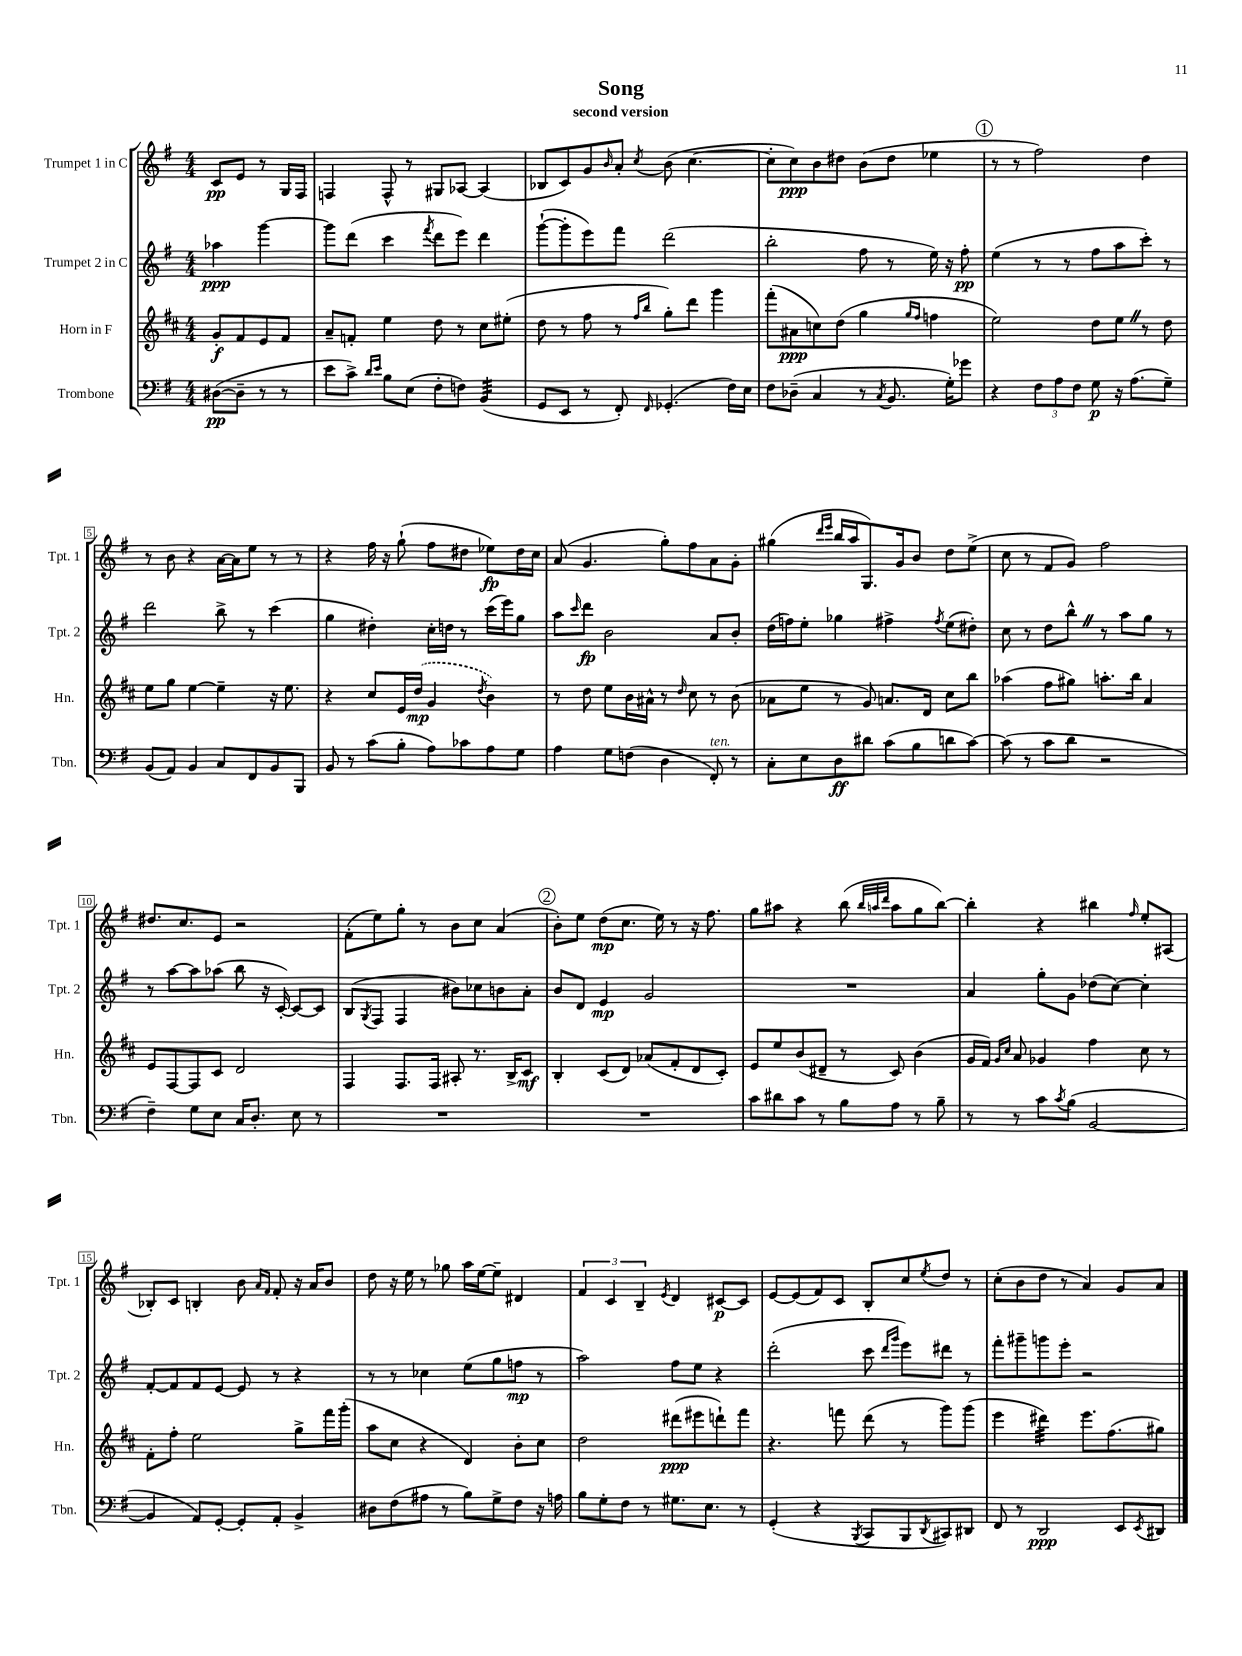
\header { title = "Song" subtitle = "second version" }
<<
\new StaffGroup <<
\new Staff = "s0" \with { instrumentName = "Trumpet 1 in C" shortInstrumentName = "Tpt. 1" } {
    \clef treble \key g \major \numericTimeSignature \time 4/4 \partial 2
    c'8\pp e'8 r8 g16 fis16 |
    f4 f8-^ r8 gis8 aes8~ aes4( |
    bes8 c'8) g'8 \grace { b'16 } a'8-. \acciaccatura { c''8 } b'8( c''4.~ |
    c''8-. c''8\ppp) b'8 dis''8 b'8( dis''8 ees''4 |
    \mark \markup { \circle "1" } r8 r8 fis''2) d''4 |
    r8 b'8 r4 a'16~ a'16 e''8 r8 r8 |
    r4 fis''16 r16 g''8-!( fis''8 dis''8 ees''8\fp) dis''16 c''16 |
    a'8( g'4. g''8-.) fis''8 a'8 g'8-. |
    gis''4( \grace { d'''16 e'''16 } b''16 a''16 g8.) g'16 b'8 d''8 e''8->( |
    c''8 r8 fis'8 g'8) fis''2 |
    dis''8. c''8. e'8 r2 |
    fis'8-.( e''8) g''8-. r8 b'8 c''8 a'4( |
    \mark \markup { \circle "2" } b'8-.) e''8 d''8\mp( c''8. e''16) r8 r16 fis''8. |
    g''8 ais''8 r4 b''8( \grace { b''32 a''32 d'''32 } a''8 g''8 b''8~) |
    b''4-. r4 bis''4 \grace { fis''16 } e''8-. ais8( |
    bes8-.) c'8 b4-. b'8 \grace { a'16 fis'16 } fis'8-. r16 a'16 b'8 |
    d''8 r16 e''16 r8 ges''8 a''16 e''16~ e''8-- dis'4 |
    \tuplet 3/2 { fis'4 c'4 b4-- } \acciaccatura { e'8 } d'4 cis'8~\p cis'8 |
    e'8~ e'8( fis'8) c'8 b8-. c''8 \acciaccatura { e''8 } d''8 r8 |
    c''8-.( b'8 d''8 r8 a'4) g'8 a'8 \bar "|." |
}
\new Staff = "s1" \with { instrumentName = "Trumpet 2 in C" shortInstrumentName = "Tpt. 2" } {
    \clef treble \key g \major \numericTimeSignature \time 4/4 \partial 2
    aes''4\ppp g'''4~ |
    g'''8 d'''8( c'''4 \acciaccatura { fis'''8 } d'''8 e'''8) d'''4 |
    g'''8~-!( g'''8-. e'''8) fis'''8 d'''2( |
    b''2-. fis''8 r8 e''16) r16 fis''8-.\pp |
    \mark \markup { \circle "1" } e''4( r8 r8 fis''8 a''8 c'''8-.) r8 |
    d'''2 b''8-> r8 c'''4( |
    g''4 dis''4-.) c''16-. d''16 r8 c'''16( e'''16) g''8 |
    a''8 \grace { c'''16 } d'''8\fp b'2 a'8 b'8-. |
    d''16( f''16) e''8-. ges''4 fis''4-> \acciaccatura { fis''8 } e''8( dis''8-.) |
    c''8 r8 d''8 b''8-^ \once \override BreathingSign.text = \markup { \musicglyph "scripts.caesura.straight" } \breathe r8 a''8 g''8 r8 |
    r8 a''8~ a''8 aes''8( b''8 r16 c'16~-.) c'8~ c'8 |
    b8( \acciaccatura { g8 } fis8 fis4 bis'8) ces''8 b'8 a'8-. |
    \mark \markup { \circle "2" } b'8 d'8 e'4\mp g'2 |
    R1 |
    a'4 g''8-. g'8 des''8( c''8~) c''4-. |
    fis'8~-. fis'8 fis'8 e'8~ e'8 r8 r4 |
    r8 r8 ces''4 e''8( g''8 f''8\mp r8 |
    a''2) fis''8 e''8 r4 |
    d'''2-.( c'''8 \grace { d'''16 g'''16 } e'''8) dis'''8 r8 |
    fis'''8-. gis'''8-- g'''8 e'''8-. r2 \bar "|." |
}
\new Staff = "s2" \with { instrumentName = "Horn in F" shortInstrumentName = "Hn." } {
    \clef treble \key d \major \numericTimeSignature \time 4/4 \partial 2
    g'8-.\f fis'8 e'8 fis'8 |
    a'8-- f'8-. e''4 d''8 r8 cis''8 eis''8-.( |
    d''8 r8 fis''8 r8 \grace { fis''16 b''16 } g''8-.) d'''8 g'''4 |
    fis'''8-.( ais'8\ppp c''8) d''8( g''4 \grace { g''16 fis''16 } f''4 |
    \mark \markup { \circle "1" } e''2) d''8 e''8 \once \override BreathingSign.text = \markup { \musicglyph "scripts.caesura.straight" } \breathe r8 d''8 |
    e''8 g''8 e''4~ e''4-- r16 e''8. |
    r4 cis''8 e'16 \once \slurDashed d''16\mp( g'4 \acciaccatura { d''8 } b'4) |
    r8 d''8 e''8 b'16 ais'16-^ r8 \grace { d''16 } cis''8 r8 b'8( |
    aes'8 e''8 r8 g'8) a'8. d'16 cis''8 b''8 |
    aes''4( fis''8 gis''8) a''8.-. b''16 a'4 |
    e'8 fis8~ fis8 cis'8 d'2 |
    fis4 fis8. fis16 ais8-. r8. b16-> cis'8\mf |
    \mark \markup { \circle "2" } b4-. cis'8( d'8) aes'8( fis'8-. d'8 cis'8-.) |
    e'8 e''8 b'8( dis'8-- r8 cis'8) b'4( |
    g'16 fis'16) \grace { g'16 cis''16 } a'8 ges'4 fis''4 cis''8 r8 |
    fis'8-. fis''8-. e''2 g''8-> fis'''16 g'''16-.( |
    a''8 cis''8 r4 d'4) b'8-. cis''8 |
    d''2 dis'''8\ppp( eis'''8 d'''8-!) fis'''8 |
    r4. f'''8 d'''8( r8 g'''8) g'''8( |
    e'''4 dis'''4:32) e'''8. fis''8.( gis''8) \bar "|." |
}
\new Staff = "s3" \with { instrumentName = "Trombone" shortInstrumentName = "Tbn." } {
    \clef bass \key g \major \numericTimeSignature \time 4/4 \partial 2
    dis8~\pp( dis8-- r8 r8 |
    e'8 c'8->) \grace { d'16 e'16 } b8 e8( fis8-. f8) b,4:32( |
    g,8 e,8 r8 fis,8-.) \grace { fis,16 } ges,4.-.( fis16) e16 |
    fis8 des8--( c4 r8 \acciaccatura { c8 } b,8. g16-.) ges'8 |
    \mark \markup { \circle "1" } r4 \tuplet 3/2 { fis8 a8 fis8 } g8\p r16 a8.( g8--) |
    b,8( a,8) b,4 c8 fis,8 b,8 b,,8 |
    b,8 r8 c'8( b8-. a8) ces'8 a8 g8 |
    a4 g8 f8( d4 fis,8-.^\markup { \italic "ten." }) r8 |
    c8-. e8 d8\ff dis'8 c'8( b8 d'8 c'8~) |
    c'8( r8 c'8 d'8 r2 |
    fis4--) g8 e8 c16 d8.-. e8 r8 |
    R1 |
    \mark \markup { \circle "2" } R1 |
    c'8 dis'8 c'8 r8 b8 a8 r8 b8-- |
    r8 r8 c'8 \acciaccatura { c'8 } b8( b,2~ |
    b,4 a,8) g,8~-. g,8-. a,8-. b,4-> |
    dis8 fis8( ais8 r8 b8) g8-> fis8 r16 a16 |
    b8 g8-. fis8 r8 gis8. e8. r8 |
    g,4-.( r4 \acciaccatura { b,,8 } c,8 b,,8 \acciaccatura { d,8 } cis,8) dis,8 |
    fis,8 r8 d,2\ppp e,8 \acciaccatura { e,8 } dis,8 \bar "|." |
}
>>
>>
\layout { \context { \Score \override BarNumber.stencil = #(make-stencil-boxer 0.1 0.3 ly:text-interface::print) } }
